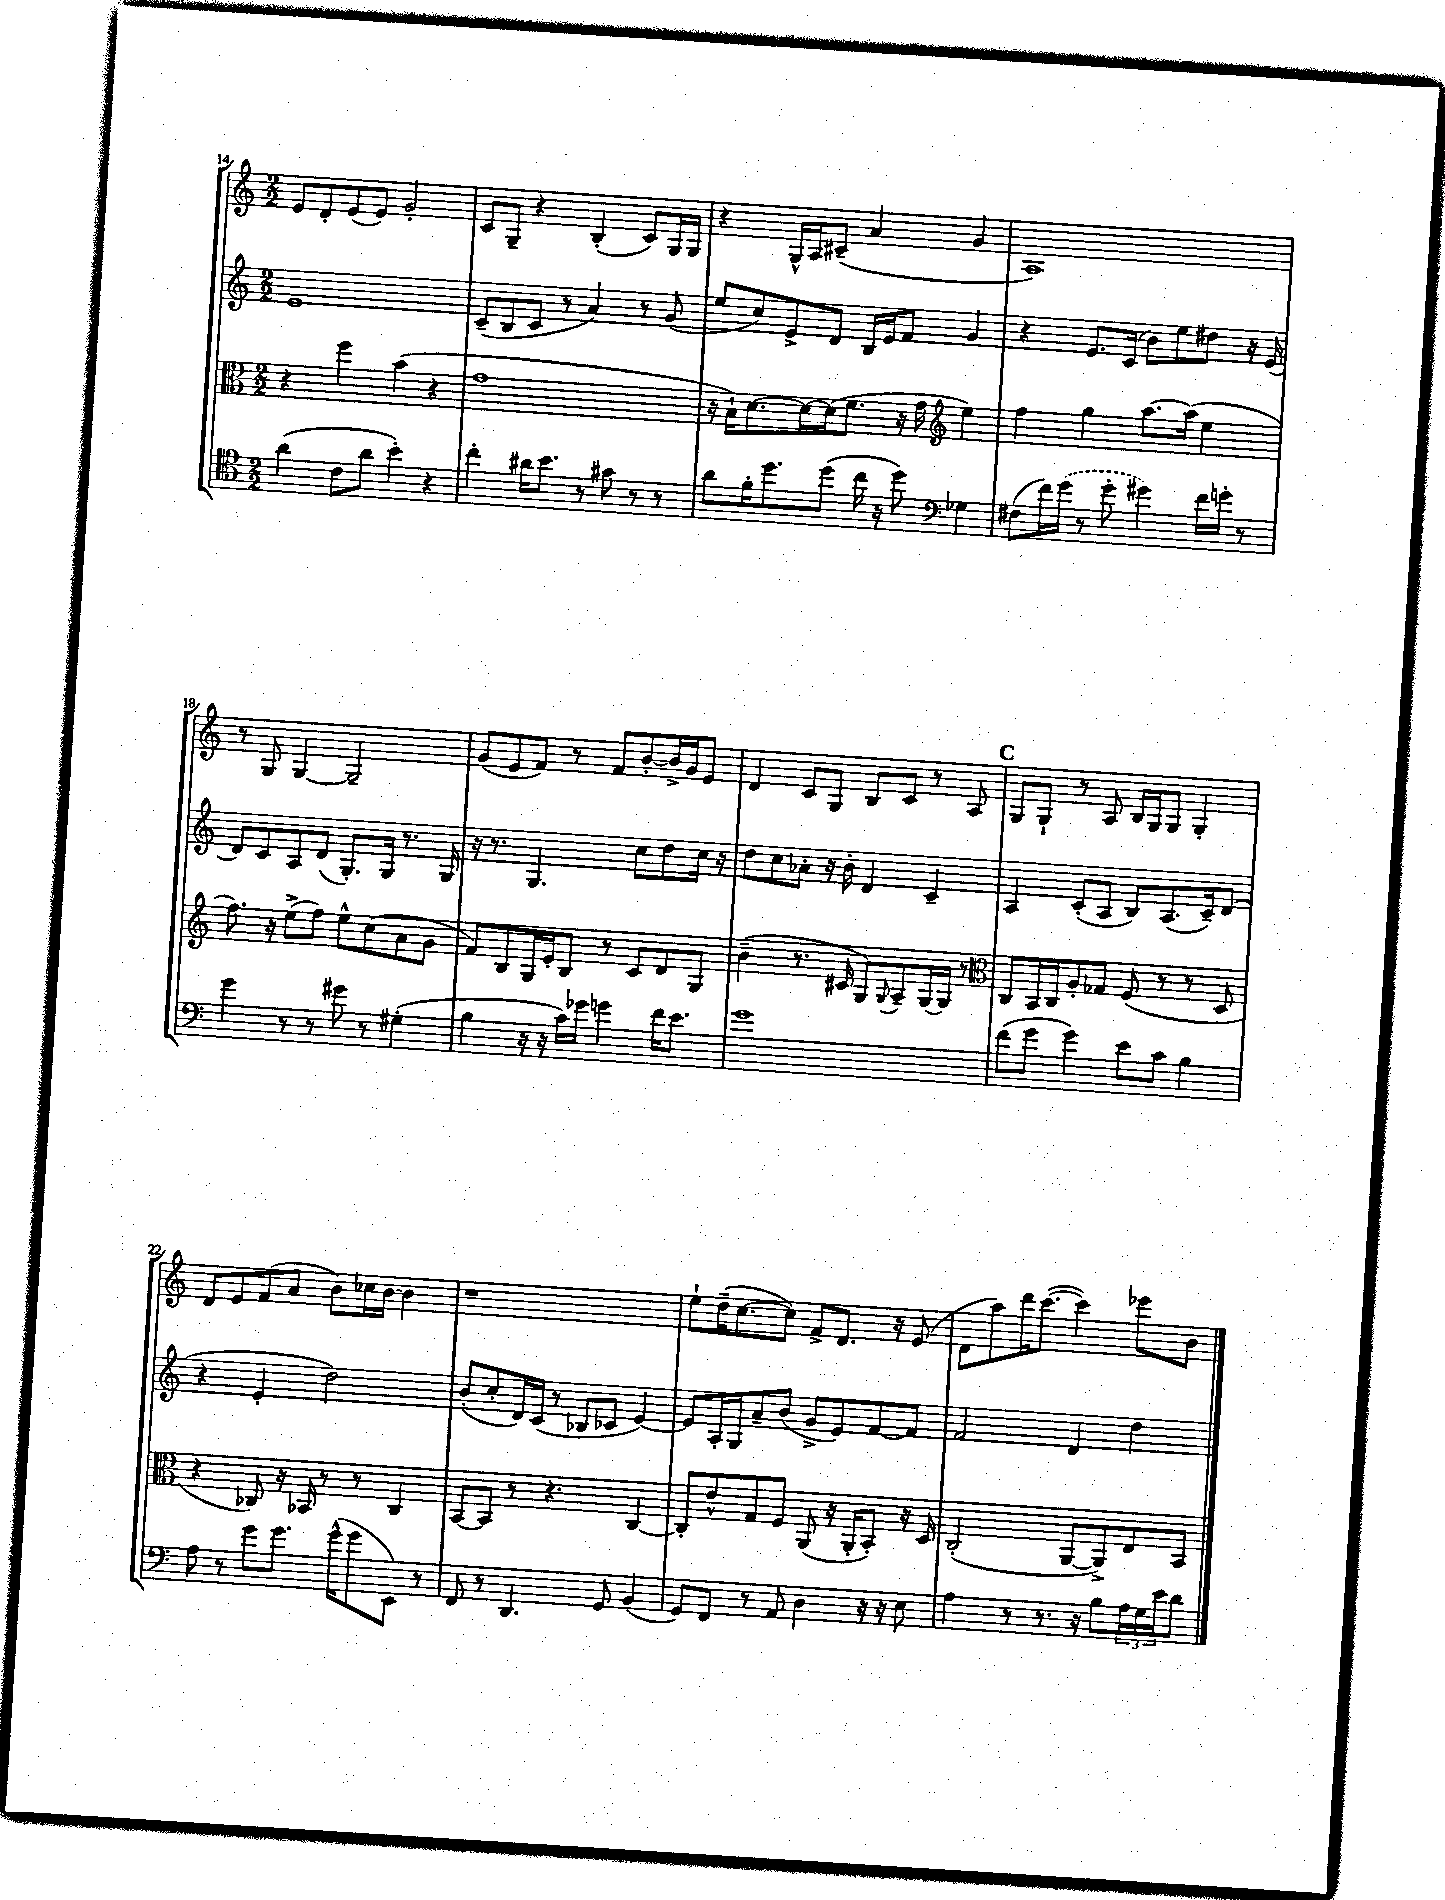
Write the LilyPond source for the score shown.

<<
\new StaffGroup <<
\new Staff = "s0" {
    \clef treble \key c \major \numericTimeSignature \time 2/2
    e'8 d'8-. e'8( e'8) g'2-. |
    c'8 g8-- r4 b4-.( c'8) g16 g16 |
    r4 g16-^ a16 cis'8--( a'4 g'4 |
    a1) |
    r8 g8 g4~ g2-- |
    g'8( e'8 f'8) r8 f'8 b'8~-. b'16-> g'16 e'8 |
    d'4 c'8 g8 b8 c'8 r8 a8 |
    \mark \markup { \bold "C" } g8 g8-! r8 a8 b16 g16 g8 g4-. |
    d'8 e'8 f'8( a'8 b'8) ces''16 b'16~ b'4 |
    r1 |
    e''8-! d''16--( c''8.~ c''8) f'8-> d'8. r16 e'8( |
    d'8 a''8) d'''16 c'''8.~( c'''4) ees'''8 b'8 \bar "|." |
}
\new Staff = "s1" {
    \clef treble \key c \major \numericTimeSignature \time 2/2
    e'1 |
    c'8--( b8 c'8 r8 a'4) r8 g'8( |
    e''8 c''8) e'8-> d'8 b16 e'16 f'8 g'4 |
    r4 e'8. c'16( b'8) e''8 dis''8 r16 e'16( |
    d'8) c'8 a8 d'8( g8.-.) g16 r8. g16 |
    r16 r8. g4. c''8 d''8 c''16 r16 |
    d''8 c''8 aes'8-. r16 b'16-. d'4 c'4-- |
    \mark \markup { \bold "C" } a4 c'8-.( a8 b8) a8.( c'16--) d'8( |
    r4 e'4-. d''2) |
    b'8-.( c''8-. d'16) c'16( r8 bes8 ces'8 e'4~) |
    e'8 a16-. g16 a'8-- b'8( g'8-> e'8) f'8~ f'8 |
    f'2 d'4 d''4 \bar "|." |
}
\new Staff = "s2" {
    \clef alto \key c \major \numericTimeSignature \time 2/2
    r4 f''4 b'4( r4 |
    g'1 |
    r16 b16-!) d'8.~ d'16~ d'16( f'8. r16 g'16 \clef treble e''4) |
    f''4 g''4 a''8.~ a''16( e''4 |
    f''8.) r16 e''8->( f''8) e''8-^ c''8( a'8 g'8 |
    f'8) b8 g16 e'16-. b8 r8 c'8 d'8 g8 |
    b'4--( r8. cis'16 g8) \appoggiatura { g8 } a8-- g16~ g16 r8 |
    \mark \markup { \bold "C" } \clef alto c8 b,16 c16 a8-. ges8 f8( r8 r8 d8 |
    r4 ces8) r16 bes,16 r8 r8 ces4 |
    b,8~ b,8 r8 r4. c4~ |
    c8-. e'8-^ g8 f8 a,8( r16 a,16-. b,8-.) r16 d16 |
    c2-.( a,8~ a,8->) e8 b,8 \bar "|." |
}
\new Staff = "s3" {
    \clef tenor \key c \major \numericTimeSignature \time 2/2
    a'4( c'8 a'8 b'4-.) r4 |
    c''4-. ais'16 b'8. r8 gis'8 r8 r8 |
    a'8 f'16-. d''8. d''8( c''16 r16 d''8) \clef bass ges4 |
    fis8( f'16) \once \slurDashed g'16( r8 g'8-. gis'4) f'16 g'16-. r8 |
    g'4 r8 r8 gis'8 r8 gis4-.( |
    b4 r16 r16 c'16) ges'16 g'4 f'16 e'8. |
    g'1 |
    \mark \markup { \bold "C" } f'8( g'8 g'4) e'8 c'8 b4 |
    a8 r8 g'8 g'8. g'16-^( g'8 e,8) r8 |
    f,8 r8 d,4. g,8 b,4( |
    g,8) f,8 r8 a,8 d4 r16 r16 e8 |
    a4 r8 r8. r16 b8 \tuplet 3/2 { a16 g16 e'16 } d'8 \bar "|." |
}
>>
>>
\layout { \context { \Score currentBarNumber = #14 } }
